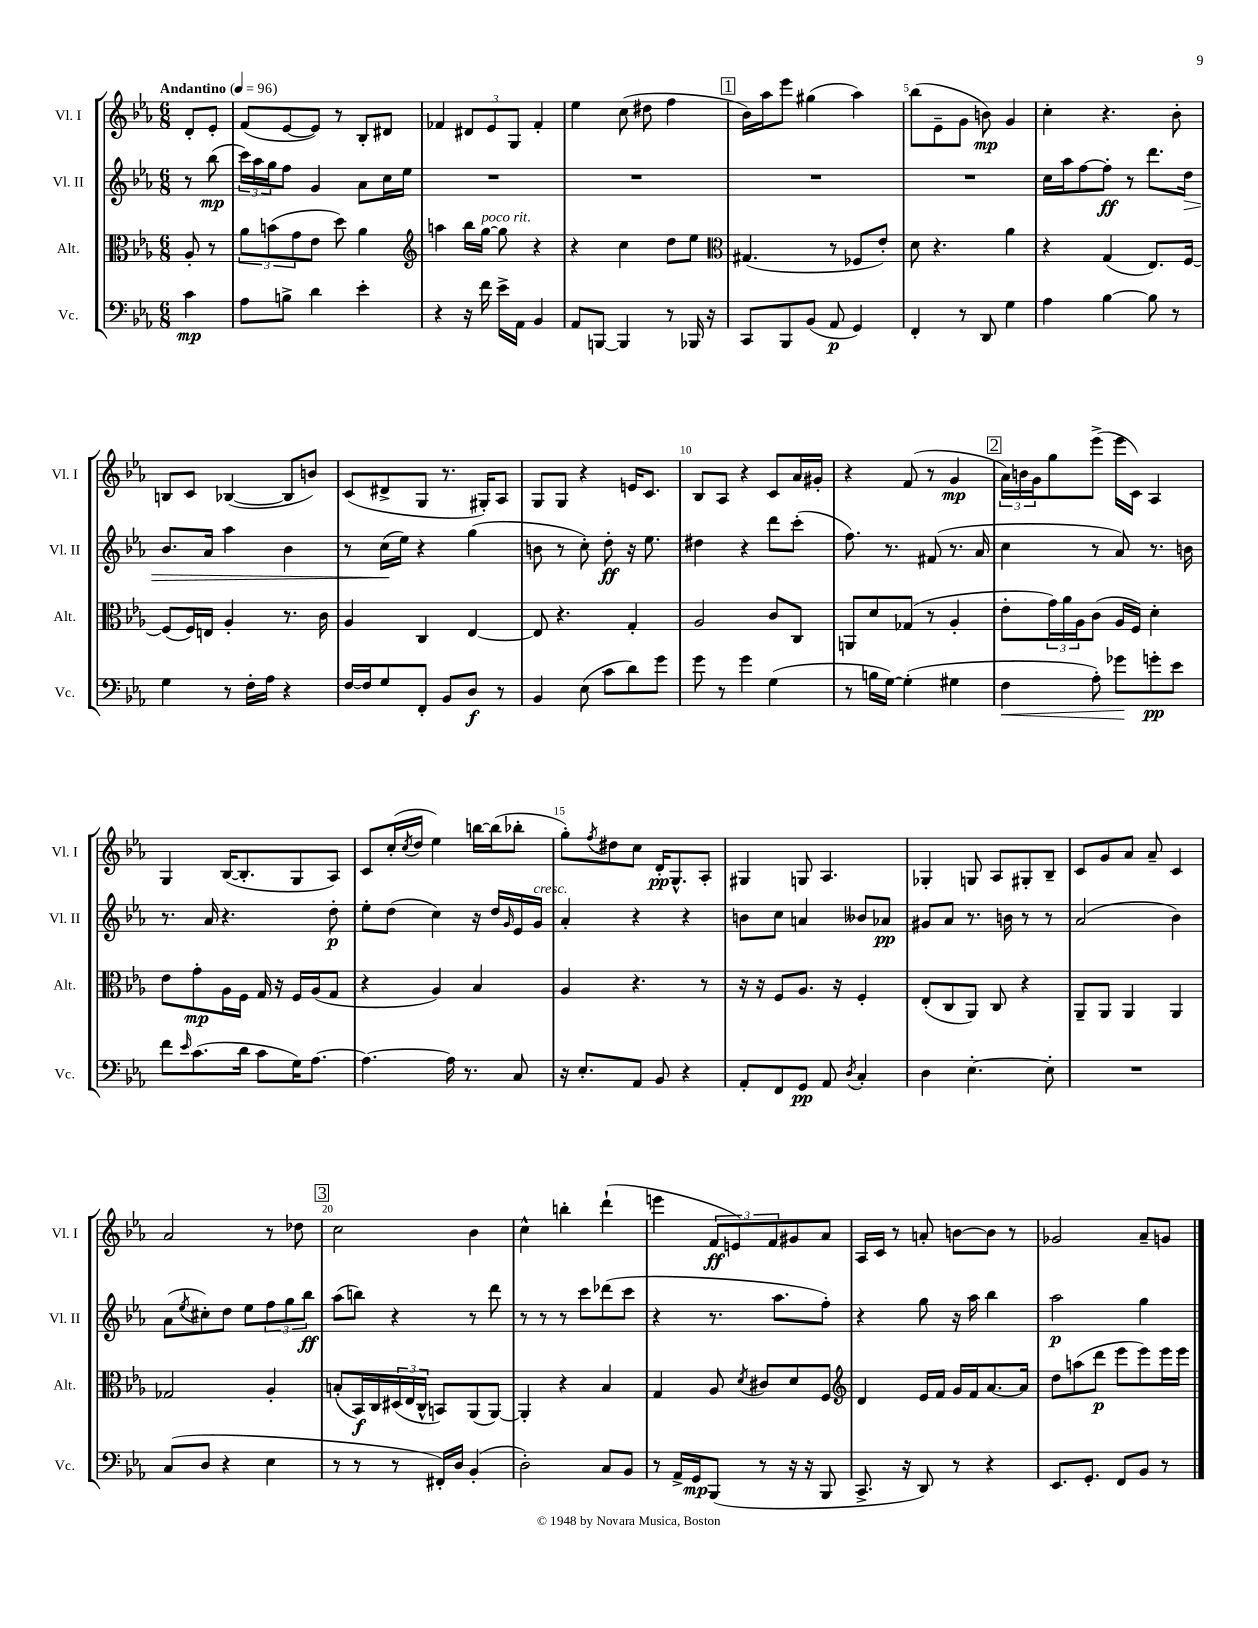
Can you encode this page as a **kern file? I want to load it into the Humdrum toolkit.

**kern	**kern	**kern	**kern
*staff4	*staff3	*staff2	*staff1
*clefF4	*clefC3	*clefG2	*clefG2
*k[b-e-a-]	*k[b-e-a-]	*k[b-e-a-]	*k[b-e-a-]
*M6/8	*M6/8	*M6/8	*M6/8
*MM96	*MM96	*MM96	*MM96
4c\	8A-'/	8r	8d'/L
.	8r	(8bb-\	8e-'/J
=	=	=	=
8A-\L	12a-\L	24ccc\LL)	(8f/L
.	.	24aa-\	.
.	(12b\	24gg\J	.
8B^\J	.	8ff\J	[8e-/
.	12g\	.	.
4d\	8e-\J	4g/	8e-/]J)
.	8dd\)	.	8r
4e-'\	4a-\	8a-\L	8B-'/L
.	.	16cc\L	8d#/J
.	.	16ee-\JJ	.
=	=	=	=
*	*clefG2	*	*
4r	4aa\	2.r	4f-/
16r	16bb-\LL	.	12d#/L
16f\	[16gg\JJ	.	.
.	.	.	12e-/
16e-^\LL	8gg\]	.	.
.	.	.	12G/J
16AA-\JJ	.	.	.
4BB-/	4r	.	4f-'/
=	=	=	=
8AA-/L	4r	2.r	4ee-\
[8BBB/J	.	.	.
4BBB/]	4cc\	.	(8cc\
.	.	.	8dd#\
8r	8dd\L	.	4ff\
16BBB-/	8ee-\J	.	.
16r	.	.	.
=	=	=	=
*	*clefC3	*	*
8CC/L	(4.G#/	2.r	16b-\LL)
.	.	.	16aa-\J
8BBB-/	.	.	8eee-\J
(8BB-/J	.	.	(4gg#\
8AA-/	8r	.	.
4GG/)	8F-/L	.	4aa-\)
.	8e-'/J)	.	.
=	=	=	=
4FF'/	8d\	2.r	(8bb-\L
.	4.r	.	8e-~\
8r	.	.	8g\J
8DD/	.	.	8b\)
4G\	4a-\	.	4g/
=	=	=	=
4A-\	4r	16cc\LL	4cc'\
.	.	16aa-\J	.
.	.	[8ff\	.
[4B-\	(4G/	8ff'\]J	4.r
.	.	8r	.
8B-\]	8.E-/L)	8.ddd\L	.
8r	.	.	8b-'\
.	[16F/Jk	16dd\Jk	.
=	=	=	=
4G\	(8F/]L	8.b-/L	8B/L
.	16F/L)	.	8c/J
.	16E/JJ	16a-/Jk	.
8r	4A-'/	4aa-\	([4B-/
16F'\LL	.	.	.
16A-\JJ	.	.	.
4r	8.r	4b-\	8B-/]L
.	.	.	8b/J)
.	16c\	.	.
=	=	=	=
[16F/LL	4A-/	8r	(8c/L
16F/]J	.	.	.
8G/	.	(16cc\LL	8d#^/
.	.	16ee-\JJ)	.
8FF'/J	4C/	4r	8G/J
8BB-/L	.	.	8.r
8D/J	[4E-/	(4gg\	.
.	.	.	16G#'/LK)
8r	.	.	8A-/J
=	=	=	=
4BB-/	8E-/]	8b\	8G/L
.	4.r	8r	8G/J
(8E-\	.	8cc'\)	4r
8c\L	.	8dd'\	.
8d\)	4G'/	16r	16e/LK
.	.	8.ee-\	8.c/J
8g\J	.	.	.
=	=	=	=
8g\	2A-/	4dd#\	8B-/L
8r	.	.	8A-/J
4g\	.	4r	4r
(4G\	8c/L	8ddd\L	8c/L
.	8C/J	(8ccc'\J	16a-/L
.	.	.	16g#'/JJ
=	=	=	=
8r	8AA/L	8.ff\)	4r
16B\LL	8d/	.	.
[16G\JJ)	.	8.r	.
(4G'\]	(8G-/J	.	(8f/
.	8r	(8f#/	8r
4G#\	4A-'/	8.r	4g/
.	.	16a-/	.
=	=	=	=
4F\	8e-'\L	4cc\	24a-\LL)
.	.	.	24b\
.	.	.	24g\J
.	24g\L)	.	8gg\
.	24a-\	.	.
.	24A-\J	.	.
8A-'\)	(8c\J	8r	(8eee-^\J
8g-\L	16A-/LL	8a-/)	16eee-\LL
.	16F/JJ)	.	16c\JJ)
8g'\	4d'\	8.r	4A-/
8e-\J	.	.	.
.	.	16b\	.
=	=	=	=
8f\L	8e-\L	8.r	4G/
16qqe-/	.	.	.
(8.c\	8g'\	.	.
.	.	16a-/	.
.	16A-\L	4.r	([16B-/LK
16d\Jk	16F\JJ	.	8.B-'/]
8c\L	16G/	.	.
.	16r	.	.
16G\K)	16F/LL	.	8G/
[8.A-\J	(16A-/J	.	.
.	8G/J	8dd'\	8A-/J)
=	=	=	=
4.A-\_	4r	8ee-'\L	8c/L
.	.	(8dd\J	(16cc'/L
.	.	.	8qcc/
.	.	.	16dd/JJ
.	4A-/)	4cc\)	4ee-\)
16A-\]	.	.	.
8.r	.	.	.
.	4B-/	16r	[16bb\LL
.	.	16dd/LL	(16bb\]J
.	.	16qqg/	.
8C/	.	16e-/	8bb-'\J
.	.	16g/JJ	.
=	=	=	=
16r	4A-/	4a-'/	8gg'\L)
8.E-'/L	.	.	.
.	.	.	8qff/
.	.	.	8dd#\
8AA-/J	4.r	4r	8cc\J
8BB-/	.	.	16d'/LK
.	.	.	8.G^^/
4r	.	4r	.
.	8r	.	8A-'/J
=	=	=	=
8AA-'/L	16r	8b\L	4G#/
.	16r	.	.
8FF/	8F/L	8cc\J	.
8GG/J	8.A-/J	4a/	8G/
8AA-/	.	.	4.A-/
.	16r	.	.
8qD/	.	.	.
4C'/	4F'/	8b--/L	.
.	.	8a-/J	.
=	=	=	=
4D\	(8E-'/L	8g#/L	4G-'/
.	8C/	8a-/J	.
[4.E-'\	8AA-/J)	8.r	8G/
.	8C/	.	8A-/L
.	.	16b\	.
.	4r	8r	8G#'/
8E-'\]	.	8r	8B-~/J
=	=	=	=
2.r	8AA-~/L	(2a-/	8c/L
.	8AA-/J	.	8g/
.	4AA-/	.	8a-/J
.	.	.	8a-~/
.	4AA-/	4b-\)	4c/
=	=	=	=
(8C/L	2G-/	(8a-\L	2a-/
.	.	8qee-/	.
8D/J	.	8cc#'\)	.
4r	.	8dd\J	.
.	.	8ee-\L	.
4E-\	4A-'/	12ff\	8r
.	.	12gg\	.
.	.	.	8dd-\
.	.	12bb-\J	.
=	=	=	=
8r	(8B'/L	(8aa-\L	2cc\
8r	16BB-/L)	8bb\J)	.
.	16C/	.	.
8r	(24D#/	4r	.
.	24E-/	.	.
.	24C^^/JJ	.	.
16FF#'/LL)	8BB/L)	.	.
16D/JJ	.	.	.
(4BB-'/	(8AA-/	8r	4b-\
.	[8AA-/J)	8ddd\	.
=	=	=	=
2D'\)	4AA-'/]	8r	4cc^^\
.	.	8r	.
.	4r	8r	4bb'\
.	.	8ccc\L	.
8C/L	4B-/	(8ddd-\	(4ddd`\
8BB-/J	.	8ccc\J	.
=	=	=	=
8r	4G/	4r	4eee\
16AA-^/LL	.	.	.
16GG/J	.	.	.
(8BBB-/J	8A-/	8.r	12f/L
.	.	.	12e/)
.	8qd/	.	.
8r	8c#/L	.	.
.	.	.	12f/
.	.	8.aa-\L	.
16r	8d/	.	8g#/
16r	.	.	.
8BBB-/	8F/J	8ff'\J)	8a-/J
=	=	=	=
*	*clefG2	*	*
8.CC^/	4d/	4r	16A-/LL
.	.	.	16c/JJ
.	.	.	8r
16r	.	.	.
8DD/)	16e-/LL	8gg\	8a'/
.	16f/JJ	.	.
8r	16g/LL	16r	[8b\L
.	16f/J	16aa-\	.
4r	[8.a-/	4bb-\	8b\]J
.	.	.	8r
.	16a-/]Jk	.	.
=	=	=	=
8.EE-/L	8dd\L	2aa-\	2g-/
.	(8aa\	.	.
8.GG'/J	.	.	.
.	8ddd\J	.	.
8FF/L	8eee-\L	.	.
8BB-/J	8eee-\)	4gg\	8a-~/L
8r	16eee-\L	.	8g/J
.	16eee-\JJ	.	.
==	==	==	==
*-	*-	*-	*-
